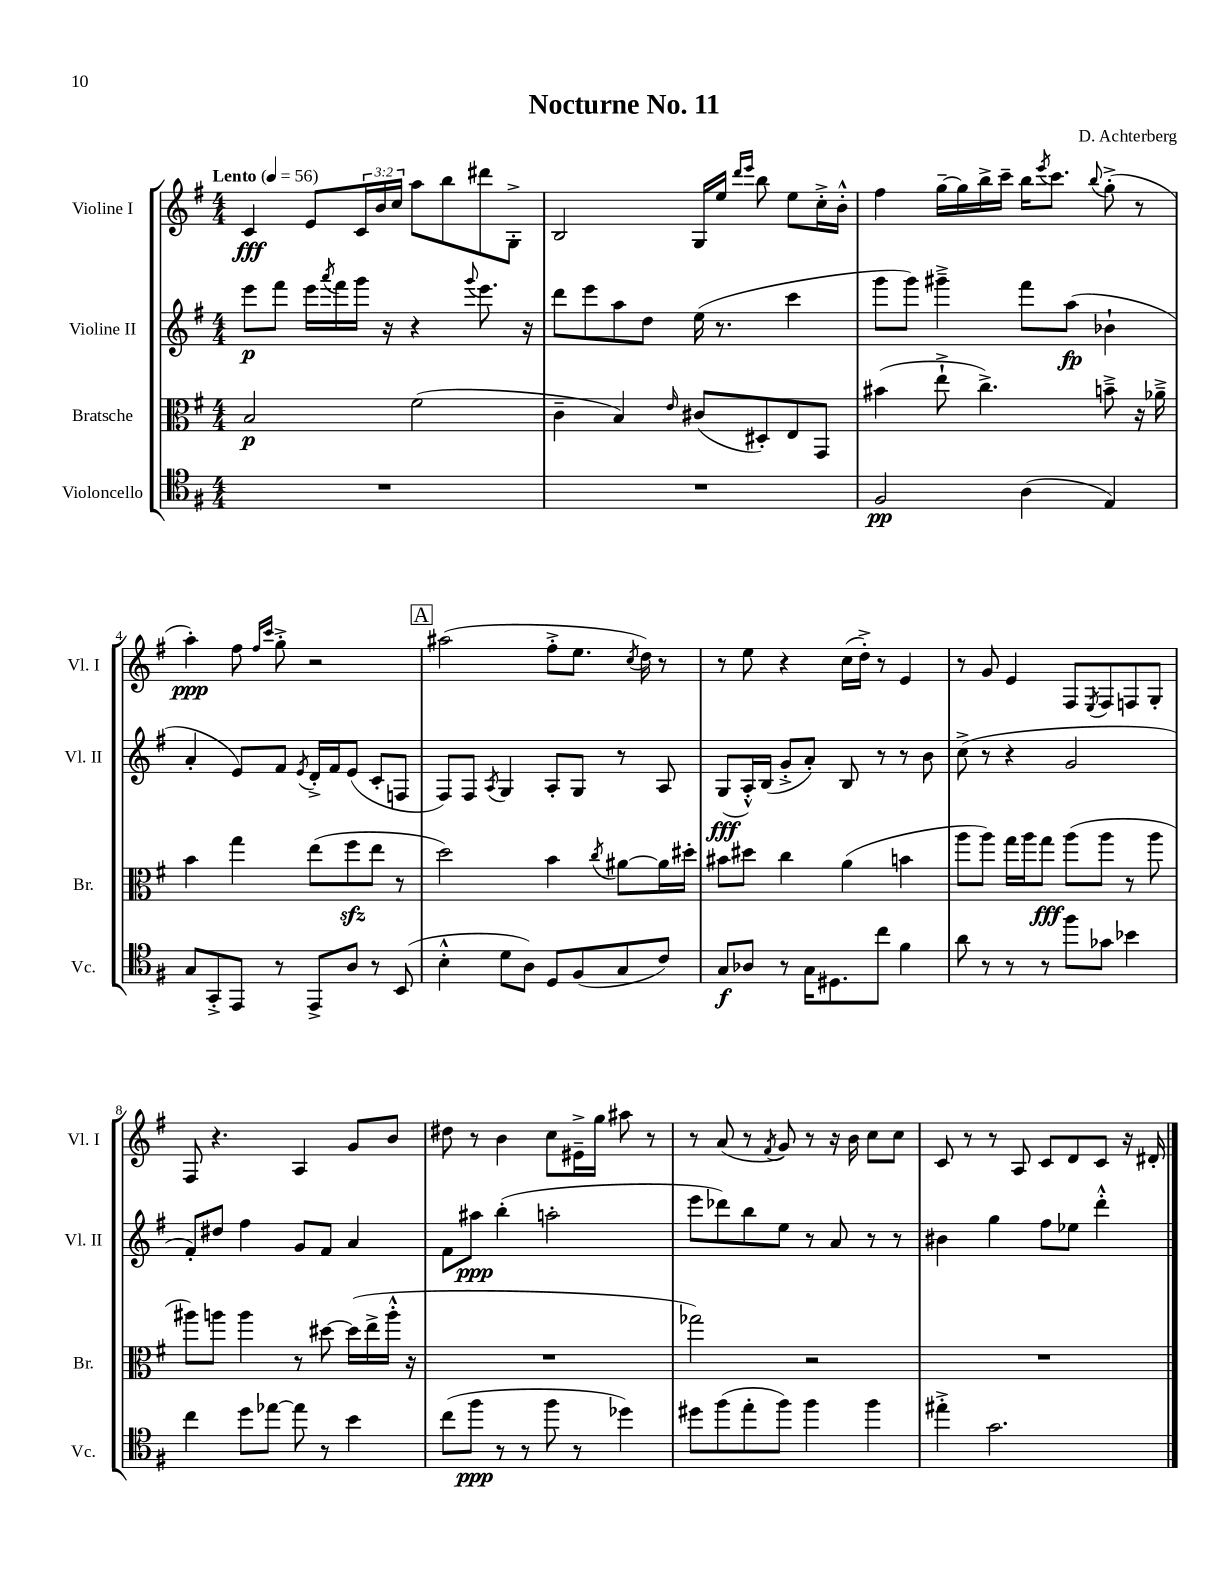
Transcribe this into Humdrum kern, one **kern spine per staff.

**kern	**dynam	**kern	**dynam	**kern	**dynam	**kern	**dynam
*part4	*part4	*part3	*part3	*part2	*part2	*part1	*part1
*staff4	*staff4	*staff3	*staff3	*staff2	*staff2	*staff1	*staff1
*I"Violoncello	*	*I"Bratsche	*	*I"Violine II	*	*I"Violine I	*
*I'Vc.	*	*I'Br.	*	*I'Vl. II	*	*I'Vl. I	*
*clefC4	*	*clefC3	*	*clefG2	*	*clefG2	*
*k[f#]	*	*k[f#]	*	*k[f#]	*	*k[f#]	*
*M4/4	*	*M4/4	*	*M4/4	*	*M4/4	*
*MM56	*	*MM56	*	*MM56	*	*MM56	*
=1	=1	=1	=1	=1	=1	=1	=1
!	!	!	!	!	!	!LO:TX:a:B:t=Lento	!
1r	.	2B/	p	8eee\L	p	4c/	fff
.	.	.	.	8fff#\J	.	.	.
.	.	.	.	16eee\LL	.	8e/L	.
.	.	.	.	8qaaa/	.	.	.
.	.	.	.	16fff#\	.	.	.
.	.	.	.	16ggg\JJ	.	24c/L	.
.	.	.	.	.	.	24b/	.
.	.	.	.	16r	.	.	.
.	.	.	.	.	.	24cc/JJ	.
.	.	(2f#\	.	4r	.	8aa\L	.
.	.	.	.	.	.	8bb\	.
.	.	.	.	8qqggg/	.	.	.
.	.	.	.	8.eee\	.	8ddd#X\	.
.	.	.	.	.	.	8G'^\J	.
.	.	.	.	16r	.	.	.
=2	=2	=2	=2	=2	=2	=2	=2
1r	.	4c~\	.	8ddd\L	.	2B/	.
.	.	.	.	8eee\	.	.	.
.	.	4B/)	.	8aa\	.	.	.
.	.	.	.	8dd\J	.	.	.
.	.	16qqe/	.	.	.	.	.
.	.	(8c#X/L	.	(16ee\	.	16G/LL	.
.	.	.	.	8.r	.	16ee/JJ	.
.	.	.	.	.	.	16qqddd/LL	.
.	.	.	.	.	.	16qqeee/JJ	.
.	.	8D#X'/)	.	.	.	8bb\	.
.	.	8E/	.	4ccc\	.	8ee\L	.
.	.	8GG/J	.	.	.	16cc'^\L	.
.	.	.	.	.	.	16b'^^\JJ	.
=3	=3	=3	=3	=3	=3	=3	=3
2F#/	pp	(4b#X\	.	8ggg\L	.	4ff#\	.
.	.	.	.	8ggg\J)	.	.	.
.	.	8ee`^\	.	4ggg#X~^\	.	[16gg~\LL	.
.	.	.	.	.	.	16gg\]	.
.	.	4.cc^\)	.	.	.	16bb^\	.
.	.	.	.	.	.	16ccc~\JJ	.
(4A\	.	.	.	8fff#\L	.	16bb\KL	.
.	.	.	.	.	.	8qeee/	.
.	.	.	.	.	.	8.ccc\J	.
.	.	.	.	(8aa\J	fp	.	.
.	.	.	.	.	.	8qqbb/	.
4E/)	.	8bn~^\	.	4b-X`\	.	(8gg'^\	.
.	.	16r	.	.	.	8r	.
.	.	16a-X~^\	.	.	.	.	.
!!LO:LB:g=z
=4	=4	=4	=4	=4	=4	=4	=4
8G/L	.	4b\	.	4a'/	.	4aa'\)	ppp
8GG'^/	.	.	.	.	.	.	.
8EE/J	.	4gg\	.	8e/L)	.	8ff#\	.
.	.	.	.	.	.	16qqff#/LL	.
.	.	.	.	.	.	16qqccc/JJ	.
8r	.	.	.	8f#/J	.	8gg'^\	.
.	.	.	.	8qe/	.	.	.
8EE^/L	.	(8ee\L	.	16d'^/LL	.	2r	.
.	.	.	.	16f#/J	.	.	.
8A/J	.	8ff#zz\	.	(8e/J	.	.	.
8r	.	8ee\J	.	8c'/L	.	.	.
(8BB/	.	8r	.	8Fn/J	.	.	.
!!LO:REH:place=s1:t=A
=5	=5	=5	=5	=5	=5	=5	=5
4B'^^\	.	2dd\)	.	8F#/L)	.	(2aa#X\	.
.	.	.	.	8F#/J	.	.	.
.	.	.	.	8qA/	.	.	.
8d\L	.	.	.	4G/	.	.	.
8A\J)	.	.	.	.	.	.	.
8D/L	.	4b\	.	8A'/L	.	8ff#'^\L	.
(8F#/	.	.	.	8G/J	.	8.ee\J	.
.	.	8qcc/	.	.	.	.	.
8G/	.	[8a#X\L	.	8r	.	.	.
.	.	.	.	.	.	8qcc/	.
.	.	.	.	.	.	16dd\)	.
8c/J)	.	16a#\L]	.	8A/	.	8r	.
.	.	16dd#X'\JJ	.	.	.	.	.
=6	=6	=6	=6	=6	=6	=6	=6
8G/L	f	8b#X\L	.	(8G/L	fff	8r	.
8A-X/J	.	8dd#X\J	.	16A'^^/L)	.	8ee\	.
.	.	.	.	(16B/JJ	.	.	.
8r	.	4cc\	.	8g'^/L	.	4r	.
16G\KL	.	.	.	8a'/J)	.	.	.
8.D#X\	.	.	.	.	.	.	.
.	.	(4a\	.	8B/	.	(16cc\LL	.
.	.	.	.	.	.	16dd'^\JJ)	.
8cc\J	.	.	.	8r	.	8r	.
4f#\	.	4bn\	.	8r	.	4e/	.
.	.	.	.	8b\	.	.	.
=7	=7	=7	=7	=7	=7	=7	=7
8a\	.	8aa\L	.	(8cc^\	.	8r	.
8r	.	8aa\J)	.	8r	.	8g/	.
8r	.	16gg\LL	.	4r	.	4e/	.
.	.	16aa\J	.	.	.	.	.
8r	.	8gg\J	fff	.	.	.	.
8ff#\L	.	(8aa\L	.	2g/	.	8F#/L	.
.	.	.	.	.	.	8qE/	.
8g-X\J	.	8aa\J	.	.	.	8F#/	.
4b-X\	.	8r	.	.	.	8Fn/	.
.	.	8aa\	.	.	.	8G'/J	.
!!LO:LB:g=z
=8	=8	=8	=8	=8	=8	=8	=8
4cc\	.	8aa#X\L)	.	8f#'/L)	.	8F#/	.
.	.	8aan\J	.	8dd#X/J	.	4.r	.
8dd\L	.	4aa\	.	4ff#\	.	.	.
[8ee-X\J	.	.	.	.	.	.	.
8ee-\]	.	8r	.	8g/L	.	4A/	.
8r	.	[8dd#X\	.	8f#/J	.	.	.
4b\	.	(16dd#\LL]	.	4a/	.	8g/L	.
.	.	16ee^\	.	.	.	.	.
.	.	16aa'^^\JJ	.	.	.	8b/J	.
.	.	16r	.	.	.	.	.
=9	=9	=9	=9	=9	=9	=9	=9
(8cc\L	.	1r	.	8f#\L	.	8dd#X\	.
8ff#\J	ppp	.	.	8aa#X\J	ppp	8r	.
8r	.	.	.	(4bb'\	.	4b\	.
8r	.	.	.	.	.	.	.
8ff#\	.	.	.	2aan'\	.	8cc\L	.
8r	.	.	.	.	.	16e#X~^\L	.
.	.	.	.	.	.	16gg\JJ	.
4dd-X\)	.	.	.	.	.	8aa#X\	.
.	.	.	.	.	.	8r	.
=10	=10	=10	=10	=10	=10	=10	=10
8dd#X\L	.	2gg-X\)	.	8eee\L	.	8r	.
(8ff#\	.	.	.	8ddd-X\)	.	(8a/	.
8ee'\	.	.	.	8bb\	.	8r	.
.	.	.	.	.	.	8qf#/	.
8ff#\J)	.	.	.	8ee\J	.	8g/)	.
4ff#\	.	2r	.	8r	.	8r	.
.	.	.	.	8a/	.	16r	.
.	.	.	.	.	.	16b\	.
4ff#\	.	.	.	8r	.	8cc\L	.
.	.	.	.	8r	.	8cc\J	.
=11	=11	=11	=11	=11	=11	=11	=11
4ee#X'^\	.	1r	.	4b#X\	.	8c/	.
.	.	.	.	.	.	8r	.
2.g\	.	.	.	4gg\	.	8r	.
.	.	.	.	.	.	8A/	.
.	.	.	.	8ff#\L	.	8c/L	.
.	.	.	.	8ee-X\J	.	8d/	.
.	.	.	.	4ddd'^^\	.	8c/J	.
.	.	.	.	.	.	16r	.
.	.	.	.	.	.	16d#X'/	.
==	==	==	==	==	==	==	==
*-	*-	*-	*-	*-	*-	*-	*-
